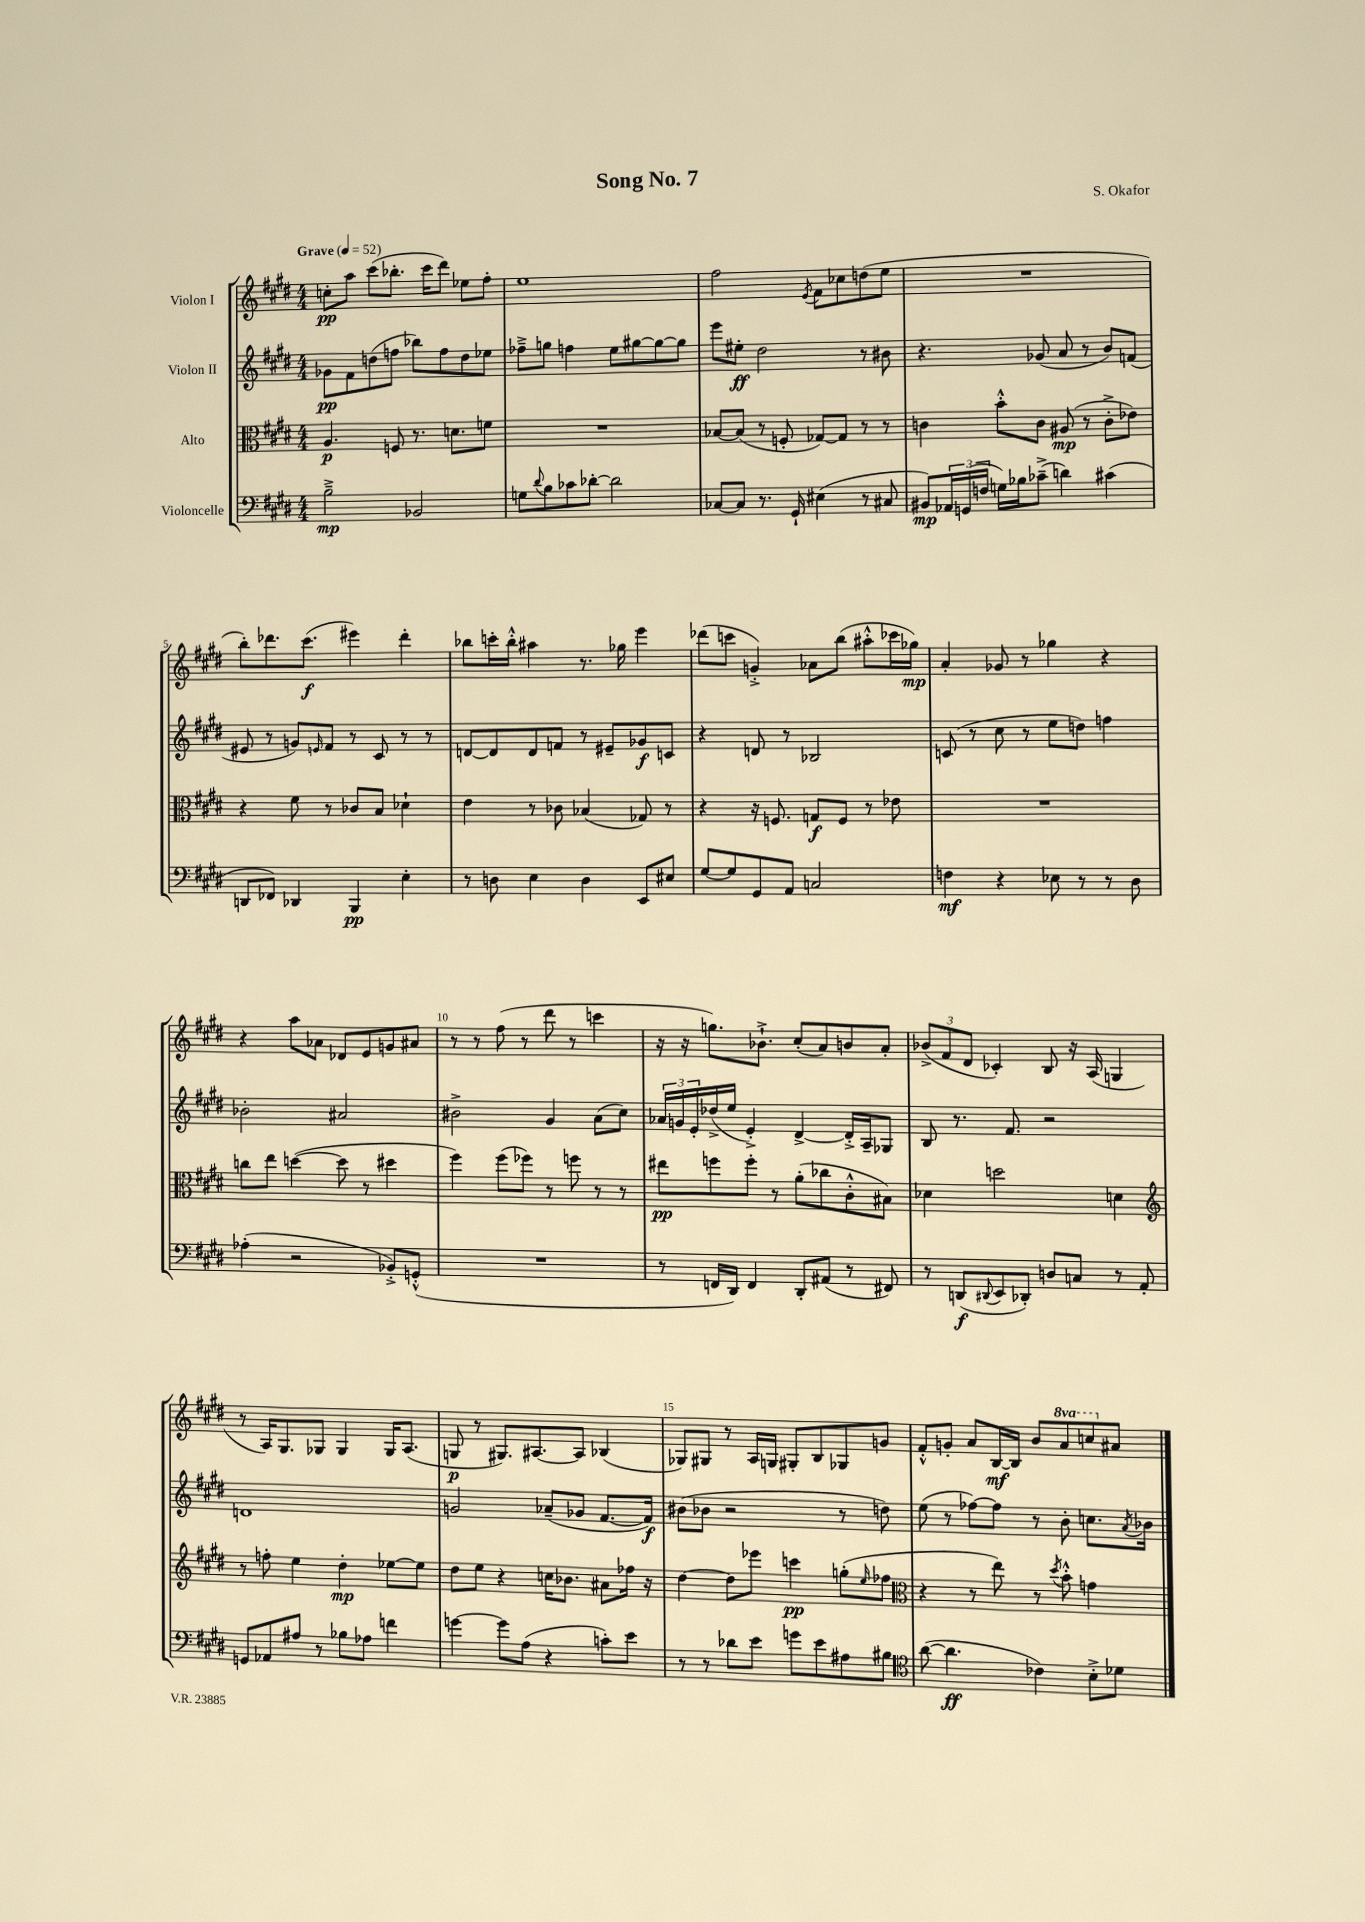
\header { title = "Song No. 7" composer = "S. Okafor" }
<<
\new StaffGroup <<
\new Staff = "s0" \with { instrumentName = "Violon I" } {
    \clef treble \key e \major \numericTimeSignature \time 4/4 \set Staff.ottavationMarkups = #ottavation-simple-ordinals \tempo "Grave" 4 = 52
    c''8-.\pp a''8 cis'''8( bes''8.-. cis'''16 dis'''8) ees''8 fis''8-. |
    e''1 |
    fis''2 \acciaccatura { e'8 } fis'8 ces''8 d''8( e''8 |
    R1 |
    b''8-.) des'''8. cis'''8.\f( eis'''4) des'''4-. |
    bes''8 c'''16-. bes''16-.-^ ais''4 r8. ges''16 e'''4 |
    des'''8( c'''8 g'4-.->) aes'8 b''8( ais''8-.-^ ces'''16 ges''16\mp) |
    a'4-. ges'8 r8 ges''4 r4 |
    r4 a''8 aes'8 des'8 e'8 g'8 ais'8 |
    r8 r8 fis''8( r8 dis'''8 r8 c'''4 |
    r16 r16 g''8.) bes'8.-!-> cis''8-.( a'8) b'8 a'8-. |
    \tuplet 3/2 { bes'8->( fis'8 dis'8 } ces'4-.) b8 r16 a16( g4 |
    r8 a16) gis8. ges8 ges4 ges16 a8.( |
    g8\p r8 gis8.) ais8.~ ais8 bes4( |
    ges8) gis8 r8 a16 g16 gis8-. b8 ges8 g'8 |
    fis'8-.-^ g'8-. a'8 b16~\mf b16 b'8 \ottava #1 a''8 c'''8 \ottava #0 ais'8 \bar "|." |
}
\new Staff = "s1" \with { instrumentName = "Violon II" } {
    \clef treble \key e \major \numericTimeSignature \time 4/4
    ges'8\pp fis'8 d''8( f''8 bes''8) f''8 d''8 ees''8 |
    fes''8---> g''8 f''4 e''8 gis''8~ gis''8~ gis''8 |
    e'''8 eis''8-.\ff dis''2 r8 bis'8 |
    r4. ges'8( a'8 r8 b'8) f'8( |
    eis'8 r8 g'8) \grace { e'16 } fis'8 r8 cis'8 r8 r8 |
    d'8~ d'8 d'8 f'8 r8 eis'8-- ges'8\f c'8 |
    r4 d'8 r8 bes2 |
    c'8( r8 cis''8 r8 e''8 d''8) f''4 |
    bes'2-. ais'2 |
    bis'2-> gis'4 a'8( cis''8) |
    \tuplet 3/2 { aes'16 g'16 e'16-. } des''16->( e''16 e'4-.->) dis'4~-> dis'16-.-> a16-- ges8 |
    b8 r8. fis'8. r2 |
    d'1 |
    g'2 aes'8--( ges'8 fis'8.~ fis'16\f) |
    bis'8( bes'8 r2 r8 d''8) |
    e''8( r8 fes''8~) fes''8 r8 b'8-. c''8. \acciaccatura { a'8 } bes'16 \bar "|." |
}
\new Staff = "s2" \with { instrumentName = "Alto" } {
    \clef alto \key e \major \numericTimeSignature \time 4/4
    a4.\p f8 r8. d'8. f'8 |
    R1 |
    bes8~ bes8( r8 f8-. ges8~) ges8 r8 r8 |
    c'4 b'8-.-^ c'8 ais8\mp( r8 c'8-.-> ees'8) |
    r4 fis'8 r8 ces'8 b8 des'4-! |
    e'4 r8 ces'8 bes4( ges8) r8 |
    r4 r16 f8. g8\f f8 r8 ees'8 |
    R1 |
    c''8 e''8 d''4~( d''8 r8 dis''4 |
    fis''4) fis''8( fes''8) r8 f''8 r8 r8 |
    eis''8\pp f''8 f''8-. r8 a'8-.( ces''8 cis'8-.-^ bis8) |
    des'4 d''2 d'4 |
    \clef treble r8 f''8-. e''4 dis''4-.\mp ees''8~ ees''8 |
    dis''8 e''8 r4 c''16 bes'8. ais'8 fes''16 r16 |
    dis''4~ dis''8 ees'''8 c'''4\pp g''8-.( \grace { e''16 } fes''8 |
    \clef alto r4 r8 e''8) r8 \acciaccatura { dis''8 } b'8-.-^ g'4 \bar "|." |
}
\new Staff = "s3" \with { instrumentName = "Violoncelle" } {
    \clef bass \key e \major \numericTimeSignature \time 4/4
    b2--->\mp bes,2 |
    g8 \appoggiatura { dis'8 } b8 ces'8 des'8~-. des'2 |
    ces8~ ces8 r8. gis,16-! eis4( r8 cis8 |
    bis,8\mp) \tuplet 3/2 { aes,16 g,16( f16 } g16) bes16 ces'8--->( d'4) cis'4( |
    d,8 fes,8) des,4 b,,4\pp e4-. |
    r8 d8 e4 d4 e,8 eis8 |
    gis8~ gis8 gis,8 a,8 c2 |
    f4\mf r4 ees8 r8 r8 dis8 |
    aes4-.( r2 bes,8-.->) g,8-.-^( |
    R1 |
    r8 f,16 dis,16) f,4 dis,8-. ais,8( r8 fis,8) |
    r8 d,8\f( \appoggiatura { dis,8 } e,8 des,8-.) d8 c8 r8 a,8-. |
    g,8 aes,8 ais8 r8 bes8 aes8 f'4 |
    g'4~ g'8 a8( r4 c'8-.) e'8 |
    r8 r8 des'8 e'8 g'8 e'8 ais8 bis8 |
    \clef tenor a'8~( a'4.\ff ces'4) b8-.-> des'8 \bar "|." |
}
>>
>>
\layout { \context { \Score \override BarNumber.break-visibility = ##(#f #t #t) barNumberVisibility = #(every-nth-bar-number-visible 5) } }
